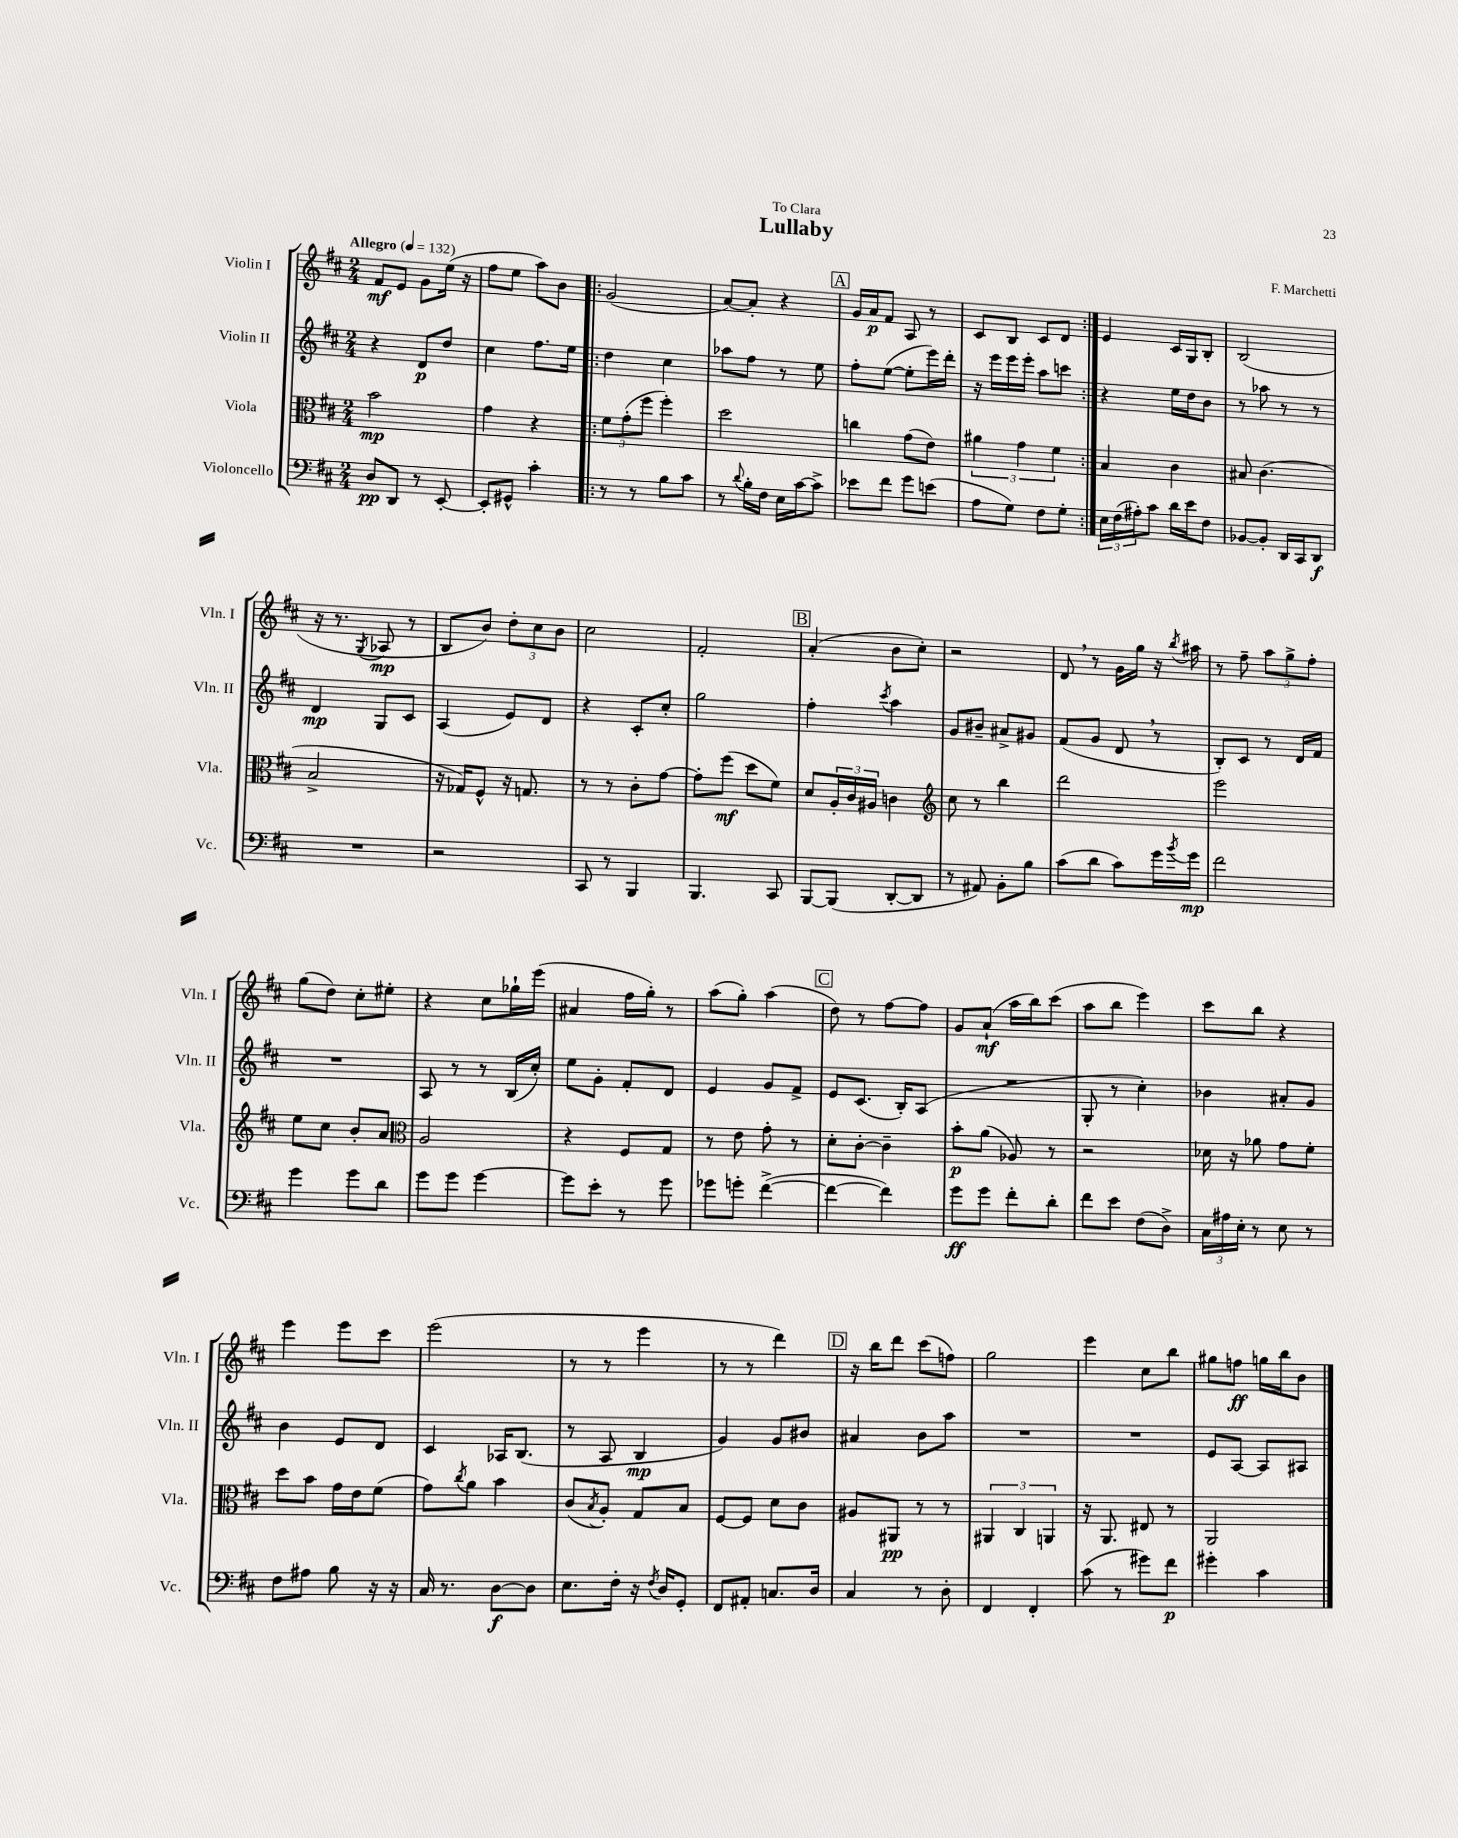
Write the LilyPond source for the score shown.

\header { title = "Lullaby" composer = "F. Marchetti" dedication = "To Clara" }
<<
\new StaffGroup <<
\new Staff = "s0" \with { instrumentName = "Violin I" shortInstrumentName = "Vln. I" } {
    \clef treble \key d \major \numericTimeSignature \time 2/4 \tempo "Allegro" 4 = 132
    fis'8\mf e'8 g'8 e''16( r16 |
    fis''8 e''8 a''8) b'8 |
    \repeat volta 2 { g'2( |
    a'8~) a'8-. r4 |
    \mark \markup { \box "A" } g'16 a'16\p fis'8 a8 r8 |
    cis'8 b8 cis'8 d'8 | }
    e'4 cis'16 g16 b8-. |
    b2( |
    r16 r8. \acciaccatura { g8 } aes8\mp r8 |
    b8 b'8) \tuplet 3/2 { d''8-. cis''8 b'8 } |
    cis''2 |
    fis'2-. |
    \mark \markup { \box "B" } a'4-.( b'8 cis''8-.) |
    r2 |
    d'8 \breathe r8 g'16 g''16 r16 \acciaccatura { b''8 } ais''16 |
    r8 fis''8-- \tuplet 3/2 { a''8 g''8-> fis''8-. } |
    g''8( d''8) cis''8-. eis''8-. |
    r4 cis''8 ges''16-! e'''16( |
    ais'4 fis''16 g''16-.) r8 |
    a''8( g''8-.) a''4( |
    \mark \markup { \box "C" } d''8) r8 fis''8~ fis''8 |
    g'8 a'8-!\mf( a''16 b''16) cis'''8( |
    a''8 b''8 e'''4) |
    cis'''8 b''8 r4 |
    e'''4 e'''8 cis'''8 |
    e'''2( |
    r8 r8 e'''4 |
    r8 r8 d'''4) |
    \mark \markup { \box "D" } r16 b''16 d'''8 cis'''8( f''8) |
    g''2 |
    e'''4 cis''8 b''8 |
    gis''8 f''8\ff g''16 b''16 b'8 \bar "|." |
}
\new Staff = "s1" \with { instrumentName = "Violin II" shortInstrumentName = "Vln. II" } {
    \clef treble \key d \major \numericTimeSignature \time 2/4
    r4 d'8\p d''8 |
    cis''4 fis''8. e''16 |
    \repeat volta 2 { d''4 cis''4 |
    aes''8 fis''8 r8 e''8 |
    \mark \markup { \box "A" } fis''8-. e''8~( e''8-. e'''16) d'''16-. |
    r16 e'''16 e'''16 e'''16-. a''8 c'''8 | }
    r4 e''16 d''16 b'8 |
    r8 aes''8 r8 r8 |
    d'4\mp g8 cis'8 |
    a4( e'8) d'8 |
    r4 cis'8-. cis''8-. |
    g''2 |
    \mark \markup { \box "B" } fis''4-. \acciaccatura { cis'''8 } a''4 |
    g'8 bis'8-- ais'8-> gis'8 |
    fis'8( g'8 d'8 \breathe r8 |
    b8-.) cis'8 r8 d'16 fis'16 |
    R2 |
    a8 r8 r8 b16( cis''16-.) |
    e''8 g'8-. fis'8-. d'8 |
    e'4 g'8 fis'8-> |
    \mark \markup { \box "C" } e'8 cis'8.( b16-.) a8( |
    R2 |
    g8-. r8 cis''4-.) |
    bes'4 ais'8-. g'8 |
    b'4 e'8 d'8 |
    cis'4 aes16 b8.( |
    r8 a8 b4\mp |
    g'4) g'8 bis'8 |
    \mark \markup { \box "D" } ais'4 b'8 a''8 |
    R2 |
    R2 |
    e'8 a8~ a8 ais8 \bar "|." |
}
\new Staff = "s2" \with { instrumentName = "Viola" shortInstrumentName = "Vla." } {
    \clef alto \key d \major \numericTimeSignature \time 2/4
    b'2\mp |
    g'4 r4 |
    \repeat volta 2 { \tuplet 3/2 { fis'8 g'8-.( fis''8 } fis''4-.) |
    d''2 |
    \mark \markup { \box "A" } c''4 g'8( e'8) |
    \tuplet 3/2 { ais'4 g'4 fis'4 } | }
    b4 cis'4 |
    bis8 cis'4.( |
    b2-> |
    r16 ges16) fis8-^ r16 g8. |
    r8 r8 cis'8-. g'8~ |
    g'8-. fis''8\mf( d''8 fis'8) |
    \mark \markup { \box "B" } d'8 \tuplet 3/2 { a16-. cis'16 ais16 } c'4 |
    \clef treble cis''8 r8 b''4 |
    d'''2 |
    e'''2 |
    e''8 cis''8 b'8-. a'8 |
    \clef alto a2 |
    r4 fis8 g8 |
    r8 e'8 g'8-. r8 |
    \mark \markup { \box "C" } d'8-. cis'8~-. cis'4-- |
    b'8-.\p a'8( aes8) r8 |
    r2 |
    des'16 r16 aes'8 g'8 fis'8-. |
    d''8 b'8 g'16 e'16 fis'8( |
    g'8) \acciaccatura { cis''8 } a'8 b'4 |
    cis'8( \acciaccatura { b8 } a8-.) g8 b8 |
    fis8~ fis8 d'8 cis'8 |
    \mark \markup { \box "D" } ais8 ais,8\pp r8 r8 |
    \tuplet 3/2 { ais,4 cis4 a,4 } |
    r16 a,8. eis8 r8 |
    a,2 \bar "|." |
}
\new Staff = "s3" \with { instrumentName = "Violoncello" shortInstrumentName = "Vc." } {
    \clef bass \key d \major \numericTimeSignature \time 2/4
    d8\pp d,8 r8 e,8~-. |
    e,8-. gis,8-^ cis'4-. |
    \repeat volta 2 { r8 r8 b8 cis'8 |
    r8 \appoggiatura { d'8 } b16-. fis16 e16 cis'16~ cis'8-> |
    \mark \markup { \box "A" } ees'8 fis'8 g'8 e'8( |
    a8 g8) fis8 g8-. | }
    \tuplet 3/2 { e16 fis16( ais16-.) } cis'8 d'16 e'16 fis8 |
    bes,8~ bes,8-. d,16 cis,16 d,8\f |
    R2 |
    r2 |
    cis,8 r8 b,,4 |
    b,,4. cis,8 |
    \mark \markup { \box "B" } b,,8~ b,,8( d,8~-. d,8 |
    r8 ais,8) b,8-. b8 |
    cis'8( d'8 cis'8) g'16 \acciaccatura { b'8 } g'16\mp |
    fis'2 |
    g'4 g'8 d'8 |
    g'8 g'8 g'4~ |
    g'8 e'8-. r8 g'8 |
    ges'8 g'8-. fis'4~->( |
    \mark \markup { \box "C" } fis'4~ fis'4) |
    g'8\ff g'8 fis'8-. d'8-. |
    fis'8 e'8 fis8( d8->) |
    \tuplet 3/2 { cis16 ais16 e16-. } r8 e8 r8 |
    fis8 ais8 b8 r16 r16 |
    cis16 r8. d8~\f d8 |
    e8. fis16-. r16 \acciaccatura { fis8 } d16 g,8-. |
    fis,8 ais,8-. c8. d16 |
    \mark \markup { \box "D" } cis4 r8 d8-. |
    fis,4 fis,4-. |
    cis'8( r8 gis'8) fis'8\p |
    gis'4-. cis'4 \bar "|." |
}
>>
>>
\layout { \context { \Score \remove "Bar_number_engraver" } }
